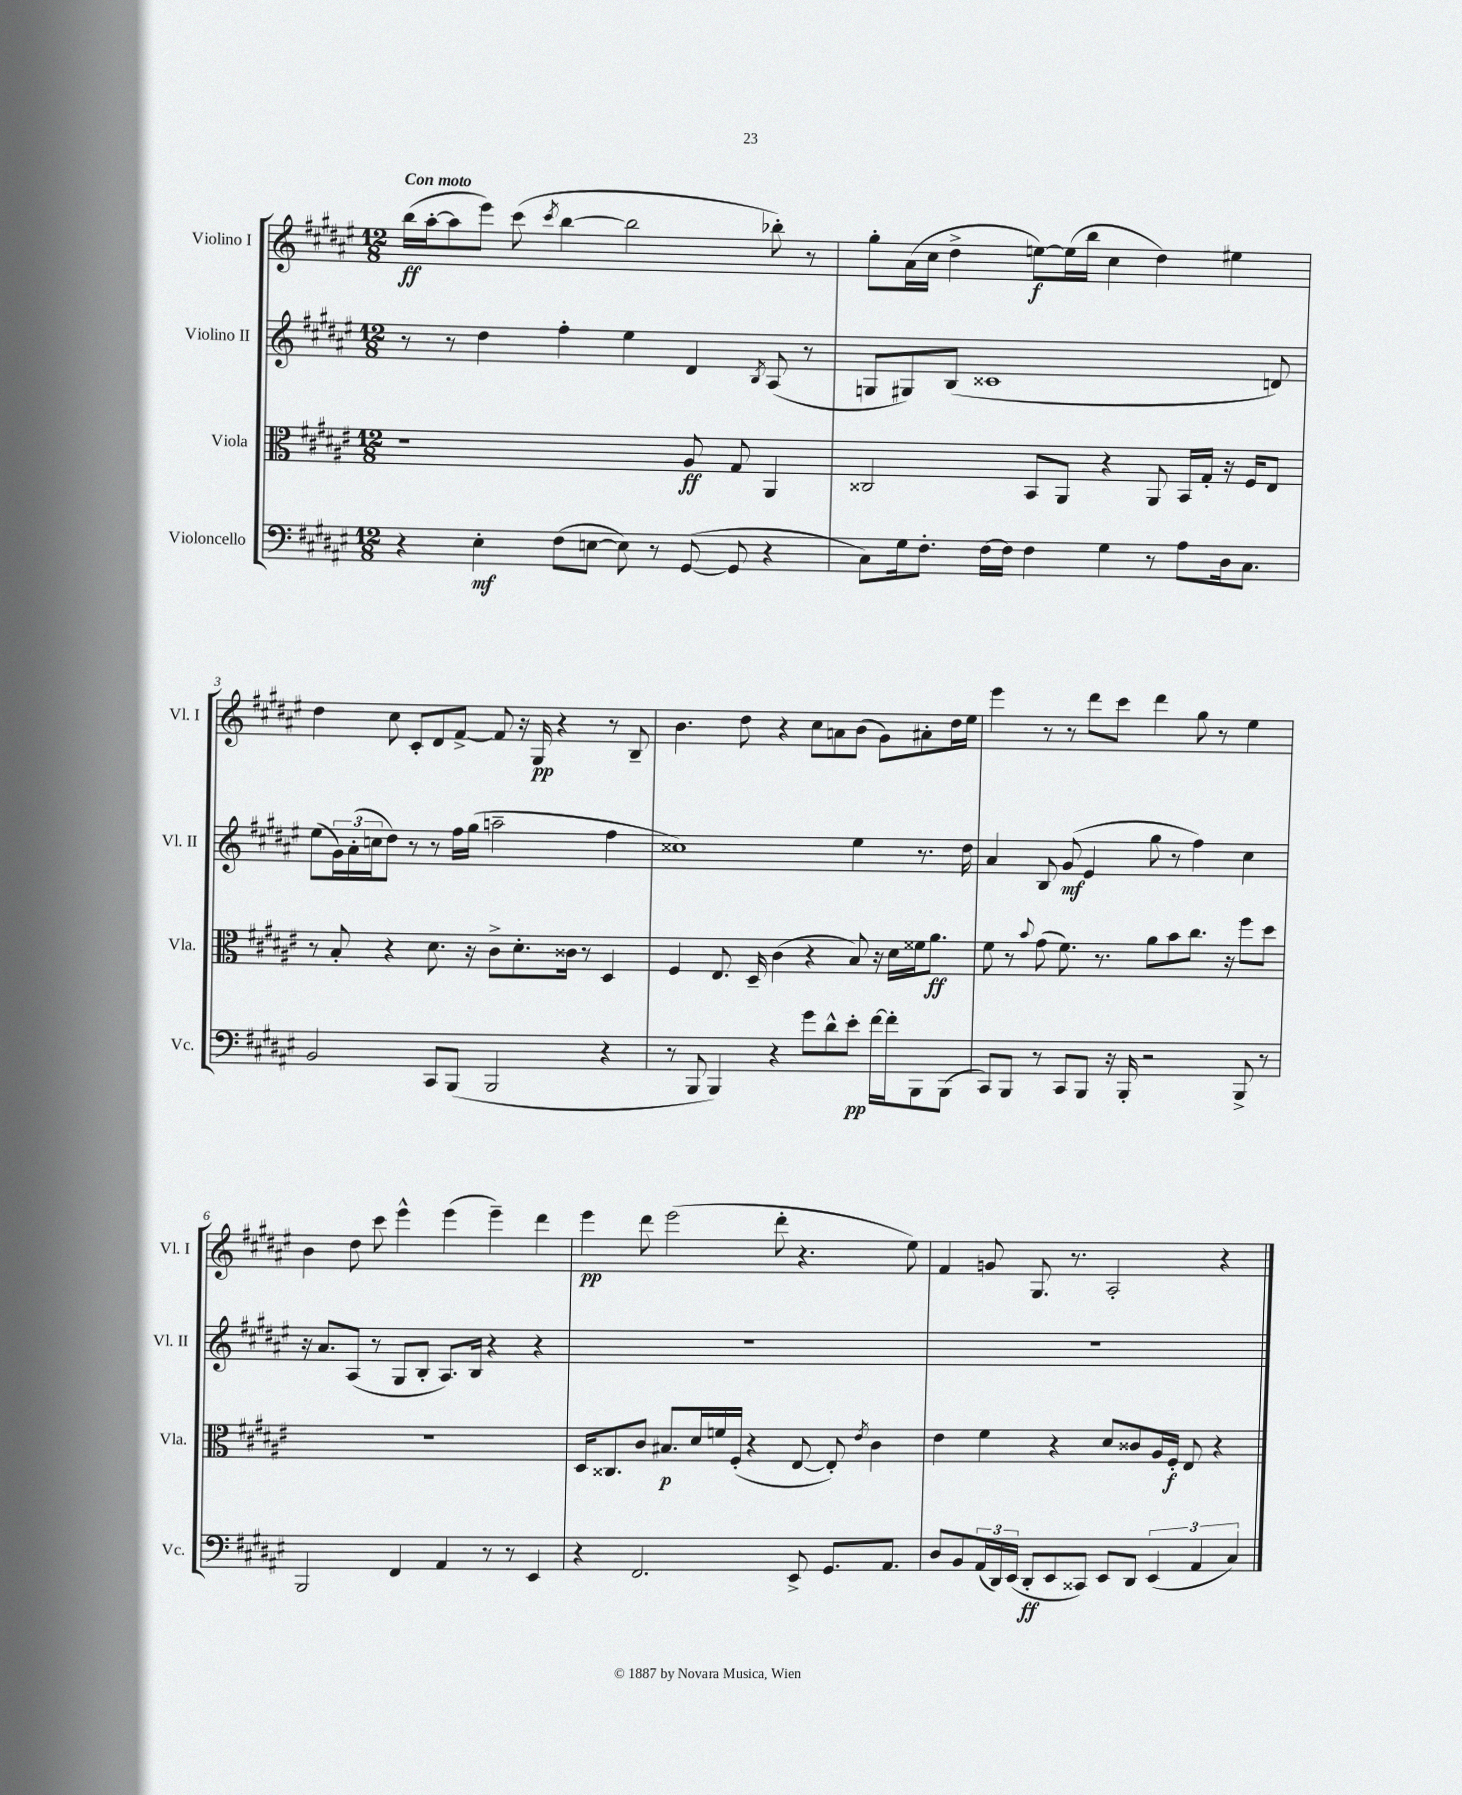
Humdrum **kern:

**kern	**dynam	**kern	**dynam	**kern	**dynam	**kern	**dynam
*part4	*part4	*part3	*part3	*part2	*part2	*part1	*part1
*staff4	*staff4	*staff3	*staff3	*staff2	*staff2	*staff1	*staff1
*I"Violoncello	*	*I"Viola	*	*I"Violino II	*	*I"Violino I	*
*I'Vc.	*	*I'Vla.	*	*I'Vl. II	*	*I'Vl. I	*
*clefF4	*	*clefC3	*	*clefG2	*	*clefG2	*
*k[f#c#g#d#a#e#]	*	*k[f#c#g#d#a#e#]	*	*k[f#c#g#d#a#e#]	*	*k[f#c#g#d#a#e#]	*
*M12/8	*	*M12/8	*	*M12/8	*	*M12/8	*
=1	=1	=1	=1	=1	=1	=1	=1
!	!	!	!	!	!	!LO:TX:a:B:t=Con moto	!
4r	.	1r	.	8r	.	(16bb\LL	ff
.	.	.	.	.	.	[16aa#'\J	.
.	.	.	.	8r	.	8aa#\]	.
4E#'\	mf	.	.	4dd#\	.	8eee#\J)	.
.	.	.	.	.	.	(8ccc#\	.
.	.	.	.	.	.	8qccc#/	.
(8F#\L	.	.	.	4ff#'\	.	[4bb\	.
[8En\J	.	.	.	.	.	.	.
8E\])	.	.	.	4ee#\	.	2bb\]	.
8r	.	.	.	.	.	.	.
([8GG#/	.	8A#/	ff	4d#/	.	.	.
8GG#/]	.	8G#/	.	.	.	.	.
.	.	.	.	8qB/	.	.	.
4r	.	4AA#/	.	(8A#/	.	8bb-X'\)	.
.	.	.	.	8r	.	8r	.
=2	=2	=2	=2	=2	=2	=2	=2
8C#\L)	.	2C##X/	.	8Gn/L	.	8gg#'\L	.
16G#\k	.	.	.	8G#X/)	.	(16a#\L	.
8.F#'\J	.	.	.	.	.	16cc#\JJ	.
.	.	.	.	(8B/J	.	4dd#^\	.
[16F#\LL	.	.	.	1c##X	.	.	.
16F#\JJ]	.	.	.	.	.	.	.
4F#\	.	8BB/L	.	.	.	[8een\L)	f
.	.	8AA#/J	.	.	.	(16ee\L]	.
.	.	.	.	.	.	16bb\JJ	.
4G#\	.	4r	.	.	.	4cc#\	.
8r	.	8AA#/	.	.	.	4dd#\)	.
8A#\L	.	16BB/LL	.	.	.	.	.
.	.	16G#'/JJ	.	.	.	.	.
16D#\k	.	16r	.	.	.	4ee#X\	.
8.C#\J	.	16F#/KL	.	.	.	.	.
.	.	8E#/J	.	8dn/)	.	.	.
!!LO:LB:g=z
=3	=3	=3	=3	=3	=3	=3	=3
2BB/	.	8r	.	(8ee#\L	.	4dd#\	.
.	.	8B'/	.	24g#\L)	.	.	.
.	.	.	.	(24a#'\	.	.	.
.	.	.	.	24ccn\J	.	.	.
.	.	4r	.	8dd#\J)	.	8cc#\	.
.	.	.	.	8r	.	8c#'/L	.
8CC#/L	.	8.d#\	.	8r	.	8d#/	.
(8BBB/J	.	.	.	16ff#\LL	.	[8f#^/J	.
.	.	16r	.	(16gg#\JJ	.	.	.
2BBB/	.	8c#^\L	.	2aan~\	.	8f#/]	.
.	.	8.d#'\	.	.	.	16r	.
.	.	.	.	.	.	16G#/	pp
.	.	.	.	.	.	4r	.
.	.	16c##X\Jk	.	.	.	.	.
.	.	8r	.	.	.	.	.
4r	.	4D#/	.	4ff#\	.	8r	.
.	.	.	.	.	.	8B~/	.
=4	=4	=4	=4	=4	=4	=4	=4
8r	.	4F#/	.	1cc##X)	.	4.b\	.
8BBB/	.	.	.	.	.	.	.
4BBB/)	.	8.E#/	.	.	.	.	.
.	.	.	.	.	.	8dd#\	.
.	.	16D#~/	.	.	.	.	.
4r	.	(4c#\	.	.	.	4r	.
8g#\L	.	4r	.	.	.	8cc#\L	.
8d#^^\	.	.	.	.	.	8an\	.
8e#'\J	pp	8B/)	.	4ee#\	.	(8b\J	.
[16f#\LL	.	16r	.	.	.	8g#\L)	.
16f#'\J]	.	16d#\LL	.	.	.	.	.
8BBB\	.	16f##X\J	.	8.r	.	8a#X'\	.
.	.	8.a#\J	ff	.	.	.	.
(8BBB\J	.	.	.	.	.	16dd#\L	.
.	.	.	.	16dd#\	.	16ee#\JJ	.
=5	=5	=5	=5	=5	=5	=5	=5
8CC#/L)	.	8f#\	.	4a#/	.	4eee#\	.
8BBB/J	.	8r	.	.	.	.	.
.	.	8qqb/	.	.	.	.	.
8r	.	(8g#\	.	8B/	.	8r	.
8CC#/L	.	8.f#\)	.	(8g#/	mf	8r	.
8BBB/J	.	.	.	4e#/	.	8ddd#\L	.
.	.	8.r	.	.	.	.	.
16r	.	.	.	.	.	8ccc#\J	.
16BBB'/	.	.	.	.	.	.	.
2r	.	8a#\L	.	8gg#\	.	4ddd#\	.
.	.	8b\	.	8r	.	.	.
.	.	8.cc#\J	.	4ff#\)	.	8gg#\	.
.	.	.	.	.	.	8r	.
.	.	16r	.	.	.	.	.
8BBB^/	.	8ff#\L	.	4cc#\	.	4ee#\	.
8r	.	8dd#\J	.	.	.	.	.
!!LO:LB:g=z
=6	=6	=6	=6	=6	=6	=6	=6
2BBB/	.	1.r	.	16r	.	4b\	.
.	.	.	.	8.a#/L	.	.	.
.	.	.	.	(8A#/J	.	8dd#\	.
.	.	.	.	8r	.	8ccc#\	.
4FF#/	.	.	.	8G#/L	.	4eee#^^\	.
.	.	.	.	8B'/J	.	.	.
4AA#/	.	.	.	8.A#/L)	.	(4eee#\	.
.	.	.	.	16B/Jk	.	.	.
8r	.	.	.	4r	.	4eee#~\)	.
8r	.	.	.	.	.	.	.
4EE#/	.	.	.	4r	.	4ddd#\	.
=7	=7	=7	=7	=7	=7	=7	=7
4r	.	16D#/KL	.	1.r	.	4eee#\	pp
.	.	8.C##X/	.	.	.	.	.
2.FF#/	.	8c#/J	.	.	.	8ddd#\	.
.	.	8.B#X/L	p	.	.	(2eee#\	.
.	.	16d#/L	.	.	.	.	.
.	.	16fn/	.	.	.	.	.
.	.	(16F#'/JJ	.	.	.	.	.
.	.	4r	.	.	.	.	.
.	.	.	.	.	.	8ddd#'\	.
8EE#^/	.	[8E#/	.	.	.	4.r	.
8.GG#/L	.	8E#'/])	.	.	.	.	.
.	.	8qe#/	.	.	.	.	.
.	.	4c#\	.	.	.	.	.
8.AA#/J	.	.	.	.	.	.	.
.	.	.	.	.	.	8ee#\)	.
=8	=8	=8	=8	=8	=8	=8	=8
8D#/L	.	4e#\	.	1.r	.	4f#/	.
8BB/	.	.	.	.	.	.	.
(24AA#/L	.	4f#\	.	.	.	8gn/	.
24DD#/)	.	.	.	.	.	.	.
(24EE#/JJ	.	.	.	.	.	.	.
8DD#'/L	ff	.	.	.	.	8.G#/	.
8EE#/	.	4r	.	.	.	.	.
.	.	.	.	.	.	8.r	.
8CC##X/J)	.	.	.	.	.	.	.
8EE#/L	.	8d#/L	.	.	.	2A#'/	.
8DD#/J	.	8c##X/	.	.	.	.	.
(6EE#/	.	16A#/L	.	.	.	.	.
.	.	16F#'/JJ	f	.	.	.	.
.	.	8E#/	.	.	.	.	.
6AA#/	.	.	.	.	.	.	.
.	.	4r	.	.	.	4r	.
6C#/)	.	.	.	.	.	.	.
==	==	==	==	==	==	==	==
*-	*-	*-	*-	*-	*-	*-	*-
